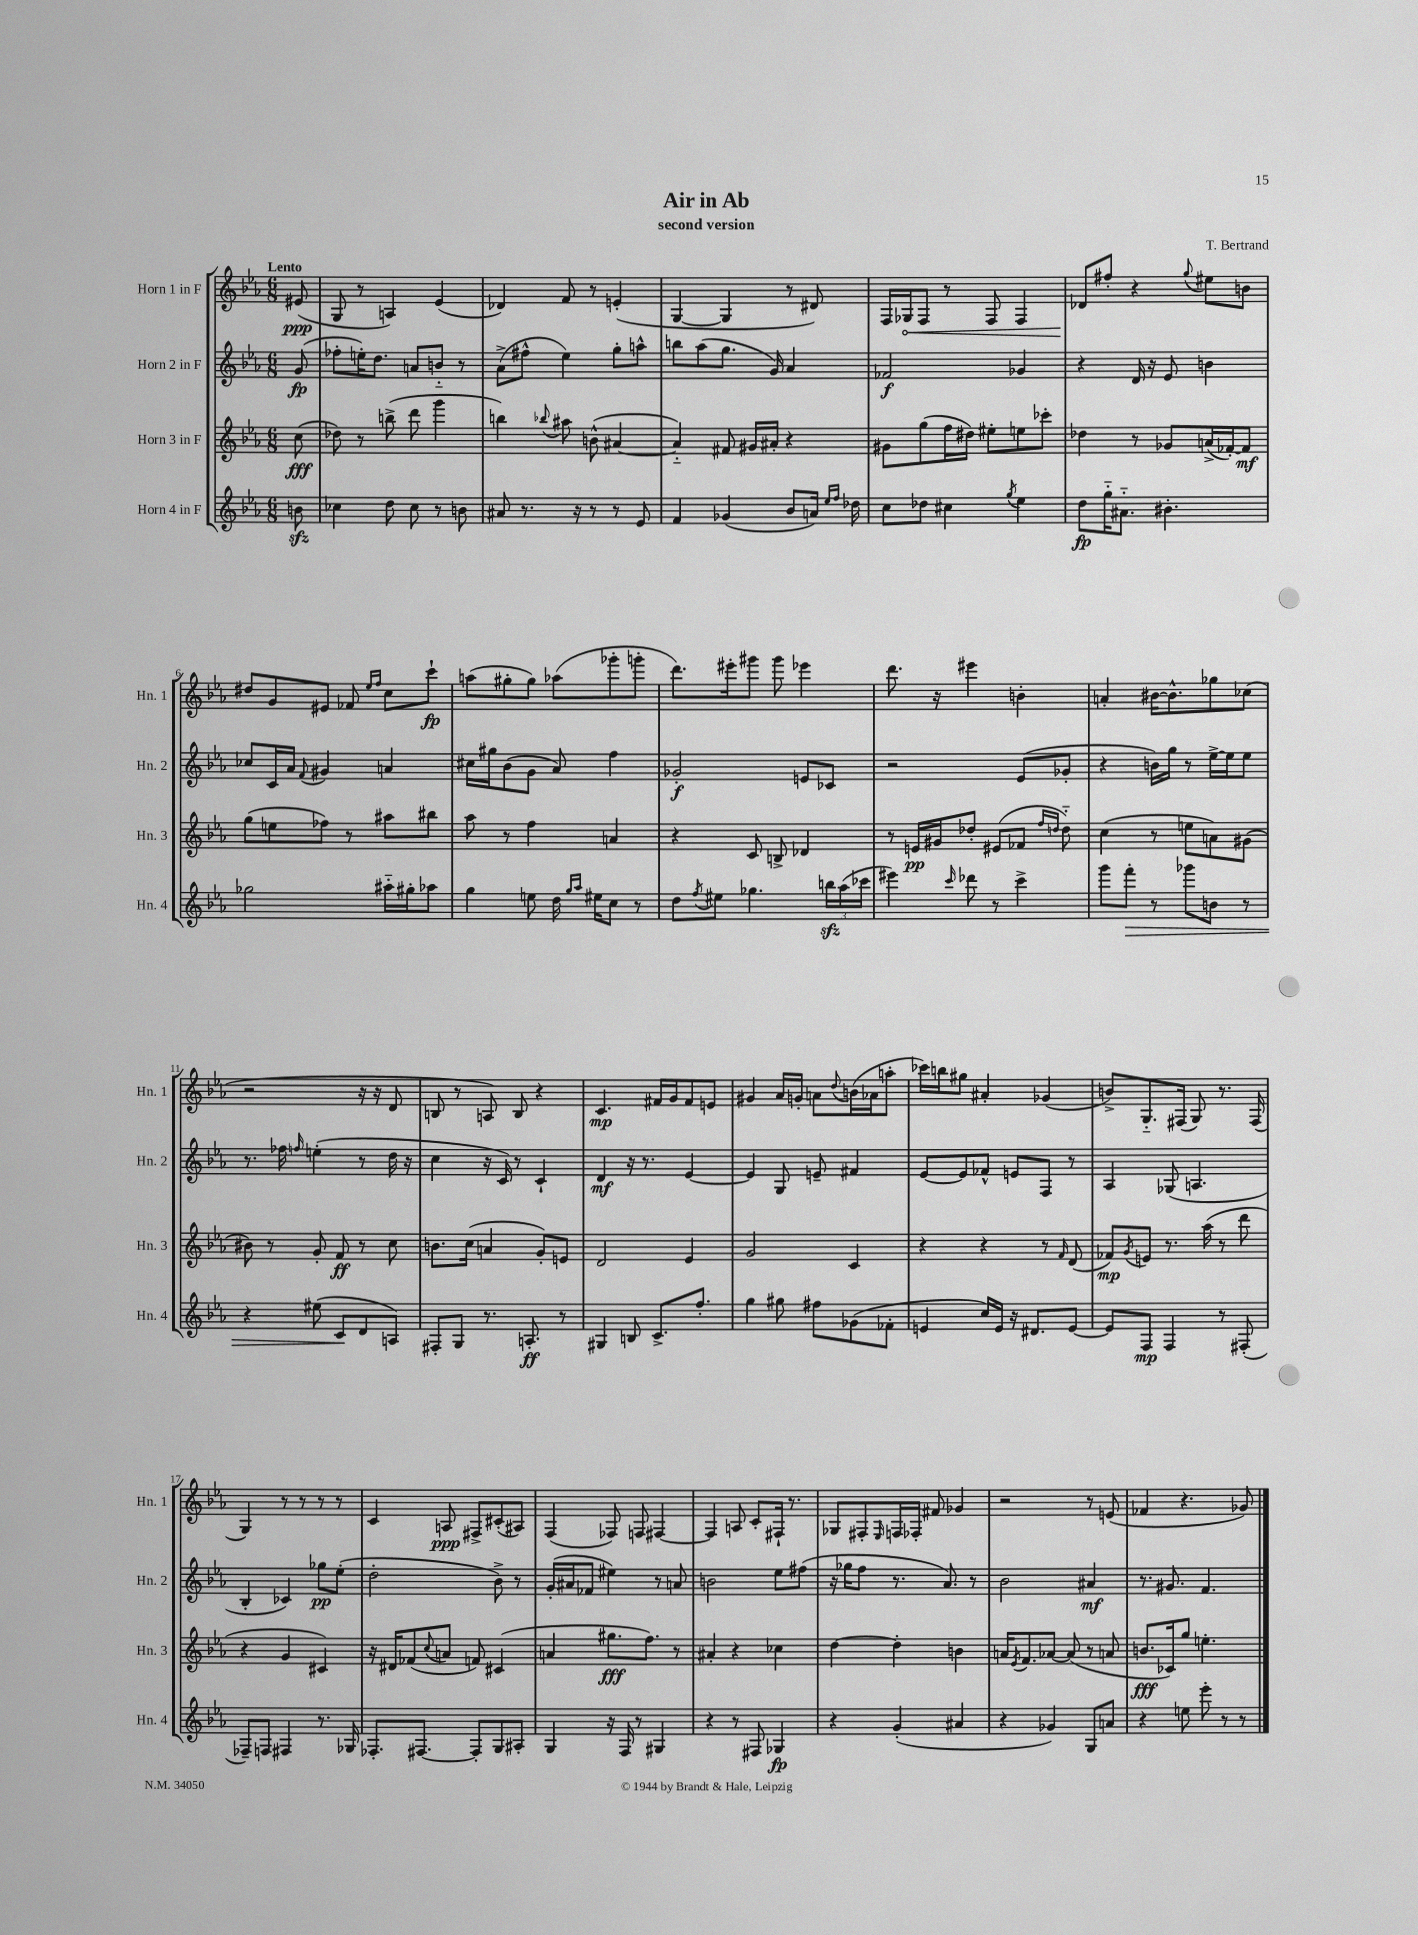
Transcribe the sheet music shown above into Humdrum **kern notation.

**kern	**kern	**kern	**kern
*staff4	*staff3	*staff2	*staff1
*clefG2	*clefG2	*clefG2	*clefG2
*k[b-e-a-]	*k[b-e-a-]	*k[b-e-a-]	*k[b-e-a-]
*M6/8	*M6/8	*M6/8	*M6/8
8b\	(8cc\	(8g/	(8e#/
=	=	=	=
4cc-\	8dd-\)	8ff-'\L	8G/
.	8r	16ee'\K)	8r
.	.	8.dd\J	.
8dd\	(8bb^\	.	4A/)
8cc-\	8ddd\	8a/L	.
8r	4ggg\	8b'~/J	(4e-/
8b\	.	8r	.
=	=	=	=
8a#/	4bb\)	(8a-^\L	4d-/)
8.r	.	8ff#^^\J	.
.	8qqbb-/	.	.
.	8aa#\	4ee-\)	8f/
16r	.	.	.
8r	(8b^^\	.	8r
8r	[4a#/	8gg'\L	(4e'/
8e-/	.	8aa^^\J	.
=	=	=	=
4f/	4a#'~/])	8bb\L	[4G/
.	.	(8aa-\	.
(4g-/	8f#/	8.gg\J	4G/]
.	16g#/LL	.	.
.	16a#'/JJ	16g/)	.
8b-/L	4r	4a-/	8r
16a/Jk)	.	.	8d#/)
16qqee-/LL	.	.	.
16qqff/JJ	.	.	.
16dd-\	.	.	.
=	=	=	=
8cc\L	8g#\L	2f-/	16F/LL
.	.	.	16G-/J
8dd-\J	(8gg\	.	8F/J
4cc#\	16ff\L	.	8r
.	16dd#\JJ)	.	.
.	8ee#'\L	.	8F/
8qgg/	.	.	.
4ee-\	8ee\	4g-/	4F/
.	8ccc-'\J	.	.
=	=	=	=
8dd\L	4dd-\	4r	8d-/L
16gg'~\K	.	.	8ff#'/J
8.a#'~\J	.	.	.
.	8r	16d/	4r
.	.	16r	.
4.b#'\	8g-/L	8e-/	.
.	.	.	8qqgg/
.	(16a^/L	4b\	8ee#\L
.	[16f-'/J)	.	.
.	8f-/]J	.	8b\J
=	=	=	=
2gg-\	(8gg\L	8cc-/L	8dd#/L
.	8ee\	16c/L	8g/
.	.	16a-/JJ	.
.	.	8qqf/	.
.	8ff-\J)	4g#/	8e#/J
.	8r	.	8f-/
.	.	.	16qqee-/LL
.	.	.	16qqff/JJ
16aa#'~\LL	8aa#\L	4a/	8cc\L
16gg#'\J	.	.	.
8aa-\J	8bb#\J	.	8ccc`\J
=	=	=	=
4gg\	8aa-\	16cc#\LL	(8aa\L
.	.	16gg#\J	.
.	8r	(8b-\	8gg#'\
8ee\	4ff\	8g\J	8gg#\J)
16dd\	.	8a-/)	(8aa-\L
16qqgg/LL	.	.	.
16qqaa-/JJ	.	.	.
16ee#\LK	.	.	.
8cc\J	4a/	4ff\	8ggg-'\
8r	.	.	8ggg'\J
=	=	=	=
8dd\L	4r	2g-'/	8.ddd\L)
8qff/	.	.	.
8ee#\J	.	.	.
.	.	.	16eee#'\k
4.gg-\	8c/	.	8ggg#\J
.	8B^/	.	8ggg#\
.	4d-/	8e/L	4eee-\
24bb\LL	.	8c-/J	.
(24aa-\	.	.	.
24ccc-\JJ	.	.	.
=	=	=	=
4eee#\)	8r	2r	8.ddd\
.	16e/LL	.	.
.	16g#/J	.	16r
16qqccc/	.	.	.
8ddd-\	8dd-'/J	.	4eee#\
8r	(8e#/L	.	.
4ccc^\	8f-/J	(8e-/L	4b'\
.	16qqff/LL	.	.
.	16qqdd/JJ	.	.
.	8dd'~\)	8g-'/J	.
=	=	=	=
8ggg\L	(4cc\	4r	4a'/
8fff'\J	.	.	.
8r	8r	16b\LL)	[16b#\LK
.	.	16gg\JJ	8.b#^^\]
8ggg-\L	8ee\L	8r	.
8b\J	8a\)	[16ee-^\LL	8gg-\
.	.	16ee-\]J	.
8r	(8g#\J	8ee-\J	(8cc-\J
=	=	=	=
4r	8b#\)	8.r	2r
.	8r	.	.
.	.	16ff-\	.
.	.	16qqff/	.
(8ee#\	8g'/	(4ee'\	.
8c/L	8f/	.	.
8d/	8r	8r	16r
.	.	.	16r
8A/J)	8cc\	16dd\	8d/
.	.	16r	.
=	=	=	=
8F#'/L	8.b\L	4cc\	8B/
8G/J	.	.	8r
.	(16cc\Jk	.	.
8.r	4a/	16r	8A/)
.	.	16c/)	.
.	.	8r	8B/
8.A'/	.	.	.
.	8g'/L)	4c`/	4r
8r	8e/J	.	.
=	=	=	=
4G#/	2d/	4d/	4.c/
8B/	.	16r	.
.	.	8.r	.
8.c^/L	.	.	16f#/LL
.	.	.	16g/J
.	4e-/	[4e-/	8f#/
8.ff'/J	.	.	.
.	.	.	8e/J
=	=	=	=
4gg\	2g/	4e-/]	4g#/
8gg#\	.	8G/	16a-/LL
.	.	.	16g'/JJ
8ff#\L	.	8e~/	8a\L
.	.	.	8qqdd/
(8g-\	4c/	4f#/	(16b\L
.	.	.	16a-\J
8f-'\J	.	.	8aa'\J
=	=	=	=
4e/	4r	[8e-/L	16ccc-\LL)
.	.	.	16bb\J
.	.	8e-/]	8gg#\J
16cc/LL)	4r	8f-^^/J	4a#'/
16e/JJ	.	.	.
16r	.	8e/L	.
8.d#/L	.	.	.
.	8r	8F/J	(4g-/
.	16qqf/	.	.
[8e/J	(8d/	8r	.
=	=	=	=
8e/]L	8f-/L)	4A-/	8b^/L)
.	8qg/	.	.
8F/J	8e/J	.	8.G'~/
4F/	8.r	(8G-/	.
.	.	.	(16F#/Jk
.	.	4.A/	8G/)
.	(16aa-\	.	.
8r	8r	.	8.r
(8F#'/	8ddd\	.	.
.	.	.	(16F#/
=	=	=	=
8F-~/L)	4r	4B-'/	4G/)
8F/J	.	.	.
4F#/	4g/	4c-/)	8r
.	.	.	8r
8.r	4c#/)	8gg-\L	8r
.	.	(8ee-'\J	8r
16G-/	.	.	.
=	=	=	=
8.F-'/L	16r	2dd'\	4c/
.	16d#/LK	.	.
.	(8f-/	.	.
[8.F#/J	.	.	.
.	8qqcc/	.	.
.	8a/J	.	8A/
8F#'/]L	8f/)	.	8F#^/L
8G/	(4c#/	8b-^\)	(8c#'/
8A#'/J	.	8r	8A#/J)
=	=	=	=
4G/	4a/	(16g'/LL	(4F/
.	.	16a#/J	.
.	.	8f-/J	.
16r	8.gg#\L	4ee#\)	8F-/)
16F/	.	.	.
8r	.	.	8F/
.	8.ff\J)	.	.
4G#/	.	8r	[4F#/
.	8r	8a/	.
=	=	=	=
4r	4a#'/	2b\	4F#/]
8r	4r	.	8A/
8F#/	.	.	8c'/L
4G-/	4cc-\	8ee-\L	16F#`/Jk
.	.	.	8.r
.	.	(8ff#\J	.
=	=	=	=
4r	[4dd\	16r	8G-/L
.	.	16gg-\LK	.
.	.	8ff\J	8F#'/
.	.	.	16qqE-/
(4g'/	4dd'\]	8.r	16F/L
.	.	.	16F-'/JJ
.	.	.	8f#/
.	.	8.a-/)	.
4a#/	4b\	.	4g-/
.	.	8r	.
=	=	=	=
4r	16a/LK	2b-\	2r
.	8qe-/	.	.
.	8.f/	.	.
4g-/)	[8a-/J	.	.
.	(8a-/]	.	.
8G/L	8r	4a#/	8r
8a/J	8a/	.	(8e/
=	=	=	=
4r	8.b/L	8.r	4f-/
.	16c-/k)	8.g#/	.
8ee\	8gg/J	.	4.r
8eee-'\	4.ee'\	4.f/	.
8r	.	.	.
8r	.	.	8g-/)
==	==	==	==
*-	*-	*-	*-
